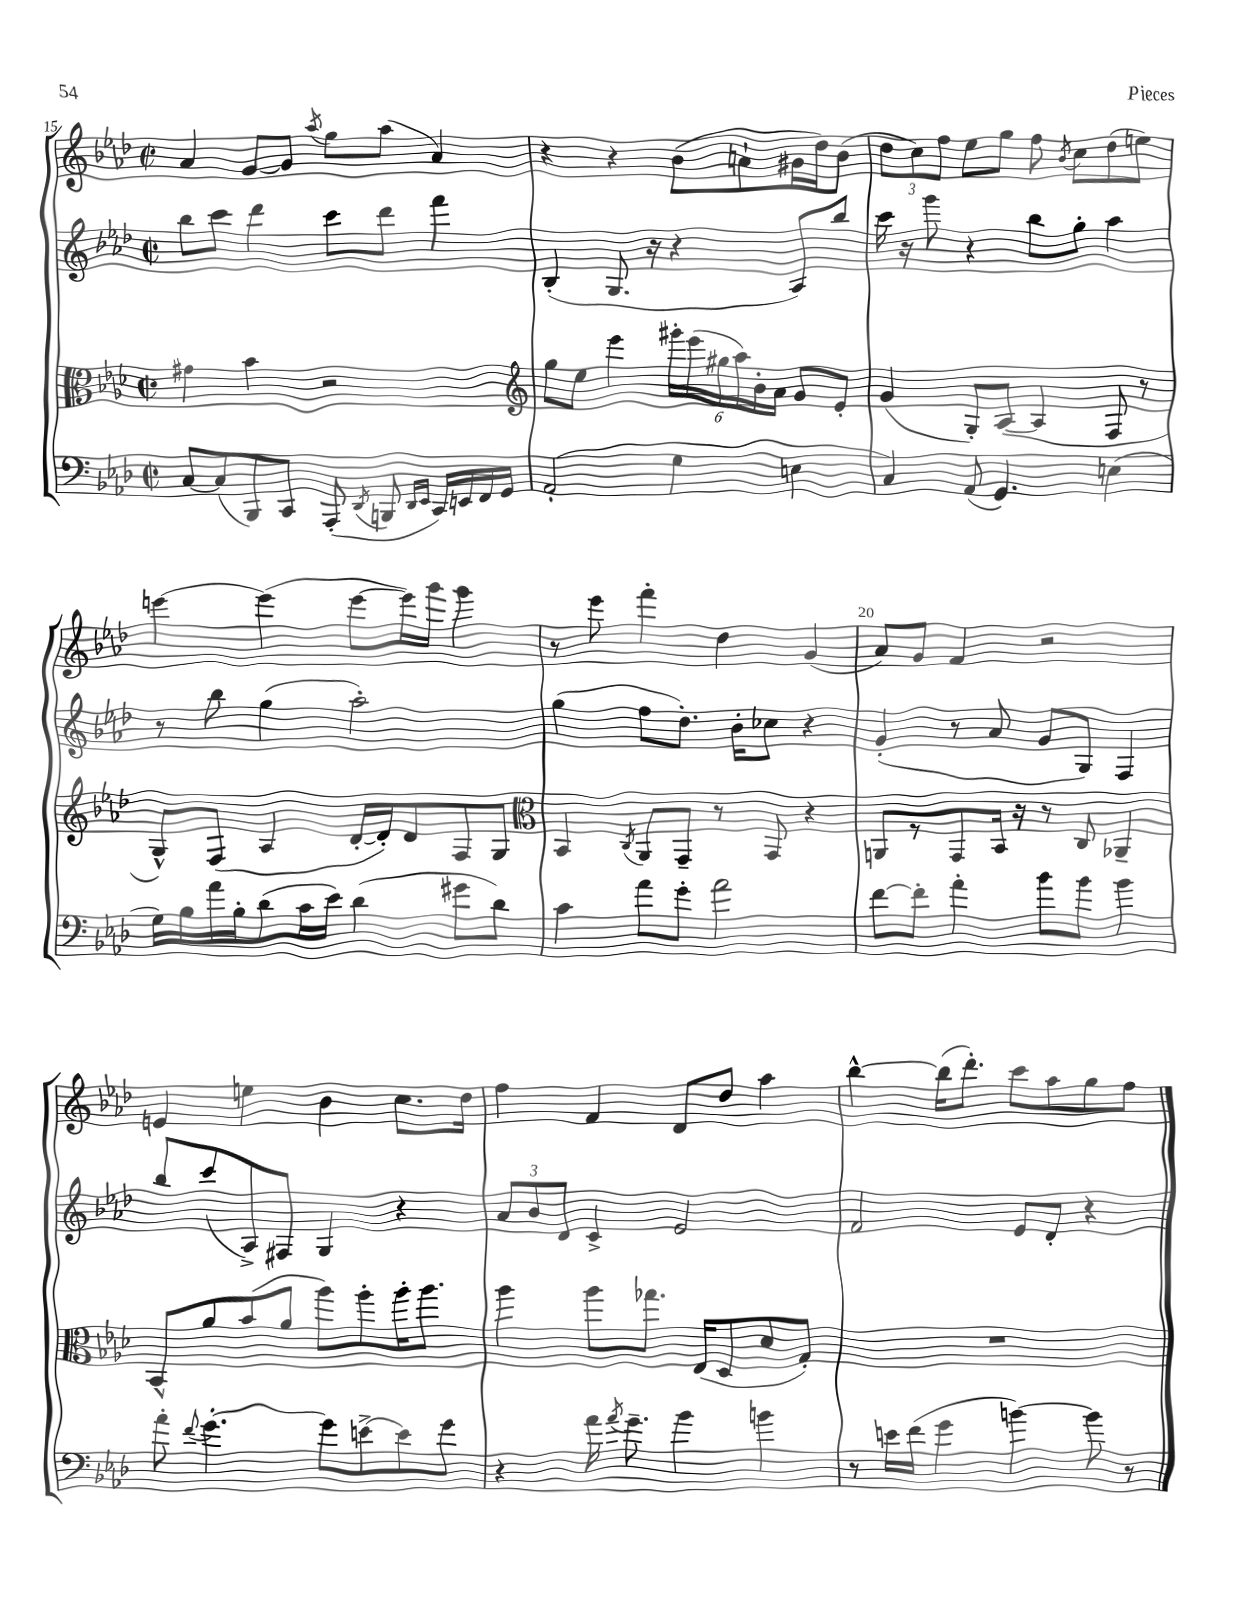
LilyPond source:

<<
\new StaffGroup <<
\new Staff = "s0" {
    \clef treble \key aes \major \defaultTimeSignature \time 2/2
    \autoBeamOff aes'4 g'8[~ g'8] \acciaccatura { aes''8 } g''8[ aes''8]( aes'4) |
    r4 r4 bes'8[( a'8-! gis'16 des''16) bes'8]( |
    \tuplet 3/2 { des''8[ c''8) f''8] } ees''8[ g''8] f''8 \acciaccatura { bes'8 } c''8[ des''8( e''8]) |
    e'''4~ e'''4( e'''8[~ e'''16) g'''16] g'''4 |
    r8 ees'''8 f'''4-. des''4 g'4( |
    aes'8[) g'8] f'4 r2 |
    e'4 e''4 bes'4 c''8.[ des''16] |
    f''4 f'4 des'8[ des''8] aes''4 |
    bes''4~-^ bes''16[( des'''8.]-.) c'''8[ aes''8 g''8 f''8] \bar "|." |
}
\new Staff = "s1" {
    \clef treble \key aes \major \defaultTimeSignature \time 2/2
    \autoBeamOff bes''8[ c'''8] des'''4 c'''8[ des'''8] f'''4 |
    bes4-.( g8. r16 r4 aes8[) bes''8] |
    c'''16 r16 g'''8 r4 bes''8[ g''8]-. aes''4 |
    r8 bes''8 g''4( aes''2-.) |
    g''4( f''8[ des''8.]-.) bes'16[-. ces''8] r4 |
    g'4-.( r8 aes'8 g'8[ g8]) f4 |
    bes''8[ c'''8( aes8->) fis8] g4 r4 |
    \tuplet 3/2 { aes'8[ bes'8 des'8] } c'4-> ees'2 |
    f'2 ees'8[ des'8]-. r4 \bar "|." |
}
\new Staff = "s2" {
    \clef alto \key aes \major \defaultTimeSignature \time 2/2
    \autoBeamOff gis'4 bes'4 r2 |
    \clef treble g''8[ ees''8] ees'''4 \tuplet 6/4 { gis'''16[-. ees'''16( gis''16 aes''16) bes'16-. aes'16] } g'8[ ees'8]-. |
    g'4( g8[-.) aes8]~( aes4 f8 r8 |
    g8[-^) f8]( aes4 des'16[~-. des'16-.) des'8 f8 g8] |
    \clef alto bes,4 \acciaccatura { c8 } aes,8[ g,8]-- r8 g,8 r4 |
    a,8[ r8 g,8 bes,16] r16 r8 c8 aes,4-- |
    bes,8[-^ aes'8 bes'8( aes'8] aes''8[) aes''8-. aes''16-. aes''8.] |
    aes''4 aes''8[ ges''8.] ees16[( des8 des'8 g8]-.) |
    R1 \bar "|." |
}
\new Staff = "s3" {
    \clef bass \key aes \major \defaultTimeSignature \time 2/2
    \autoBeamOff c8[~ c8( bes,,8) c,8] aes,,8-.( \acciaccatura { des,8 } b,,8 \grace { des,16[ ees,16] } c,16[) e,16 f,16 g,16] |
    aes,2-.( g4 e4 |
    c4) aes,8( g,4.) e4( |
    g16[) bes16 aes'16 bes16-. des'8( c'16 ees'16]) des'4( gis'8[ des'8]) |
    c'4 aes'8[ g'8]-. aes'2 |
    f'8[~ f'8]-. aes'4-. bes'8[ bes'8] bes'4 |
    aes'8-. \appoggiatura { f'8 } g'4.~-. g'8[ e'8~-> e'8 g'8] |
    r4 aes'16 \acciaccatura { aes'8 } g'8.-- bes'4 b'4 |
    r8 e'16[ f'16]( g'4 b'4~) b'8 r8 \bar "|." |
}
>>
>>
\layout { \context { \Score currentBarNumber = #15 \override BarNumber.break-visibility = ##(#f #t #t) barNumberVisibility = #(every-nth-bar-number-visible 5) } }
